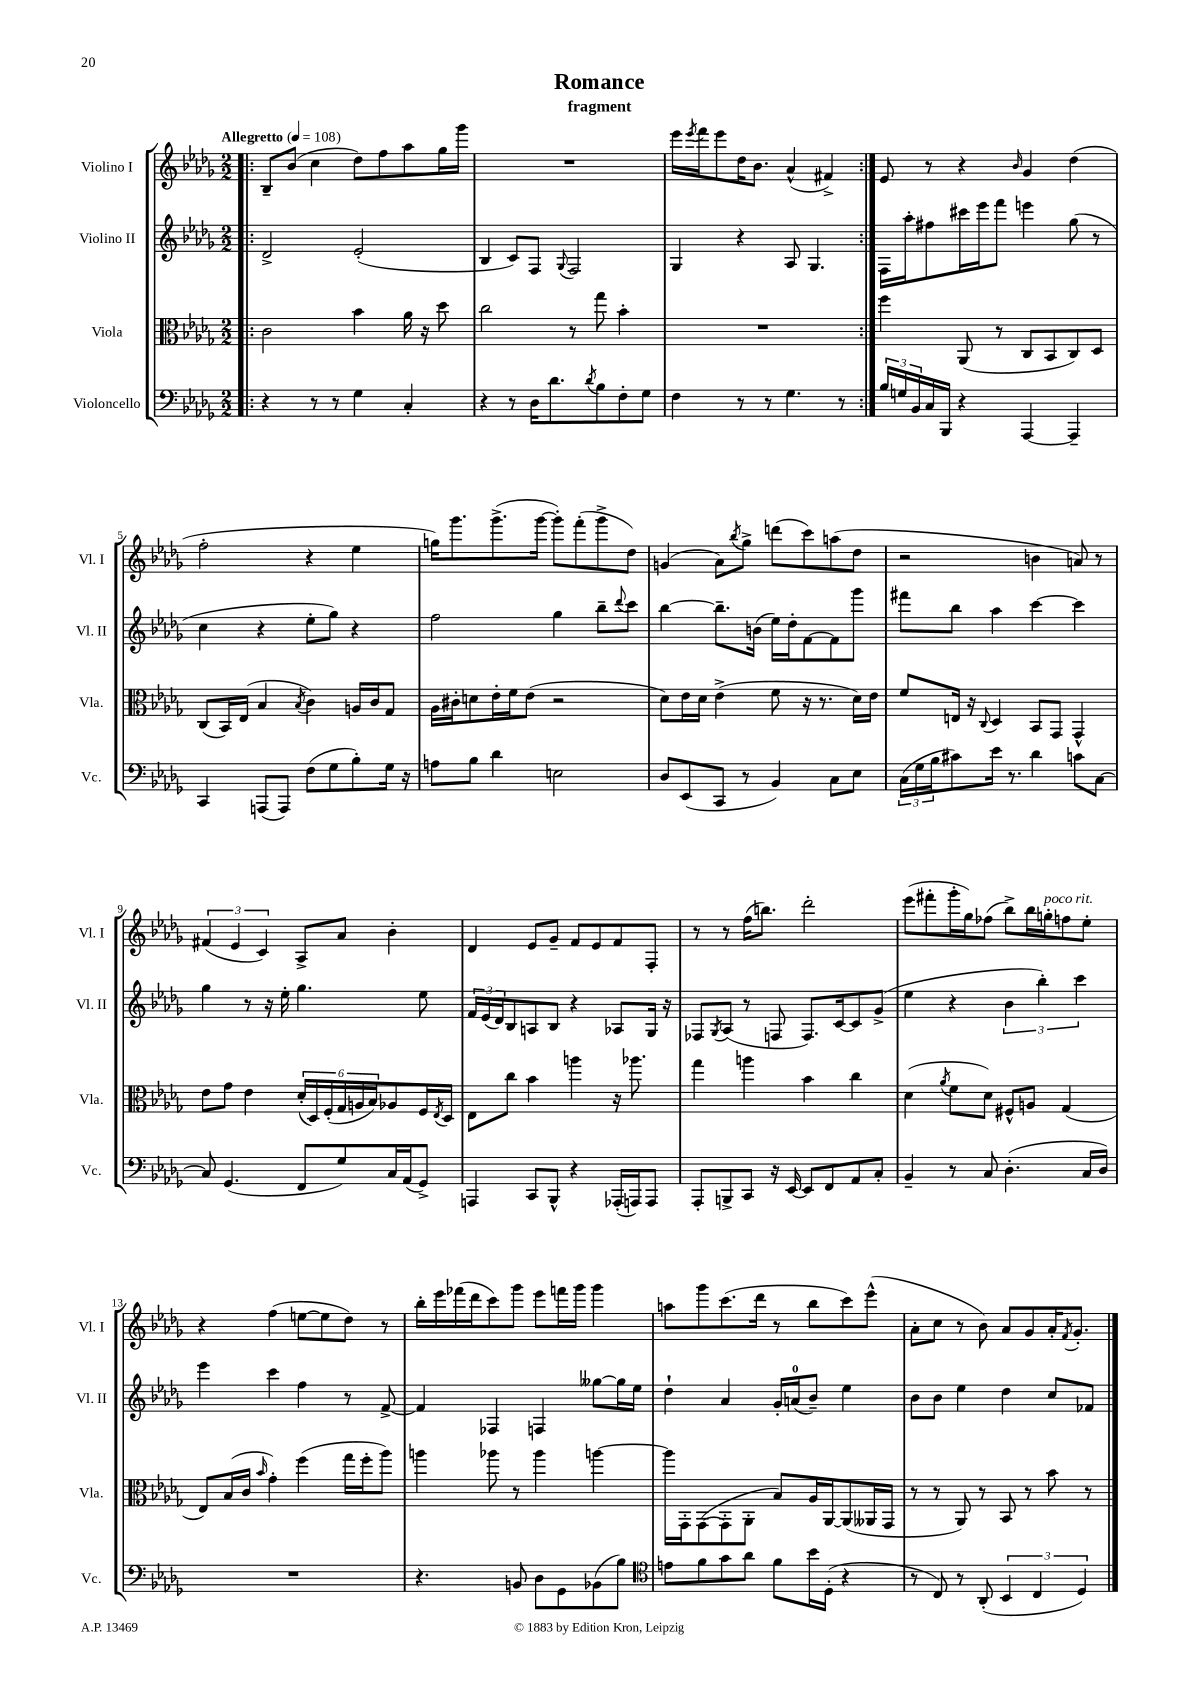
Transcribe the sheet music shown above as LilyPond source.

\header { title = "Romance" subtitle = "fragment" }
<<
\new StaffGroup <<
\new Staff = "s0" \with { instrumentName = "Violino I" shortInstrumentName = "Vl. I" } {
    \clef treble \key des \major \numericTimeSignature \time 2/2 \tempo "Allegretto" 4 = 108
    \repeat volta 2 { \bar ".|:" bes8-- bes'8( c''4 des''8) f''8 aes''8 ges''16 ges'''16 |
    R1 |
    ees'''16 \acciaccatura { ees'''8 } f'''16 ees'''8 des''16 bes'8. aes'4-^( fis'4->) | }
    ees'8 r8 r4 \grace { bes'16 } ges'4 des''4( |
    f''2-. r4 ees''4 |
    g''16) ges'''8. ges'''8.->( ges'''16~ ges'''8-.) f'''8-.( ges'''8-> des''8) |
    g'4( aes'8) \acciaccatura { bes''8 } ges''8-> d'''8( c'''8) a''8( des''8 |
    r2 b'4 a'8) r8 |
    \tuplet 3/2 { fis'4( ees'4 c'4) } aes8-> aes'8 bes'4-. |
    des'4 ees'8 ges'8-- f'8 ees'8 f'8 f8-. |
    r8 r8 f''16( b''8.) des'''2-. |
    ees'''8( fis'''8-. ges'''16-. ges''16) fes''8( bes''8->) bes''16 g''16-.^\markup { \italic "poco rit." } f''8 ees''8-. |
    r4 f''4( e''8~ e''8 des''8) r8 |
    bes''16-. ees'''16 fes'''16( des'''16 c'''8) ges'''8 ees'''8 f'''16 ges'''16 ges'''4 |
    a''8 ges'''8 c'''8.( des'''16 r8 bes''8 c'''8) ees'''8-^( |
    aes'8-. c''8 r8 bes'8) aes'8 ges'8 aes'16-. \acciaccatura { f'8 } ges'8.-. \bar "|." |
}
\new Staff = "s1" \with { instrumentName = "Violino II" shortInstrumentName = "Vl. II" } {
    \clef treble \key des \major \numericTimeSignature \time 2/2
    \repeat volta 2 { \bar ".|:" des'2-> ees'2-.( |
    bes4 c'8) f8 \appoggiatura { ges8 } f2 |
    ges4 r4 aes8 ges4. | }
    f16 aes''16-. fis''8 cis'''16 ees'''16 f'''8 e'''4 ges''8( r8 |
    c''4 r4 ees''8-. ges''8) r4 |
    f''2 ges''4 bes''8-- \appoggiatura { des'''8 } c'''8 |
    bes''4~ bes''8.-- b'16( ees''16) des''16-. f'8~ f'8 ges'''8 |
    fis'''8 bes''8 aes''4 c'''4~ c'''4 |
    ges''4 r8 r16 ees''16-. ges''4. ees''8 |
    \tuplet 3/2 { f'16 ees'16( des'16) } bes8 a8 bes8 r4 aes8 ges16 r16 |
    fes8 \acciaccatura { ges8 } aes8( r8 f8 f8.) c'16~ c'8 ges'8->( |
    ees''4 r4 \tuplet 3/2 { bes'4 bes''4-.) c'''4 } |
    ees'''4 c'''4 f''4 r8 f'8~-> |
    f'4 fes4 f4 geses''8~ geses''16 ees''16 |
    des''4-! aes'4 ges'16-. a'16-0( bes'8--) ees''4 |
    bes'8 bes'8 ees''4 des''4 c''8 fes'8 \bar "|." |
}
\new Staff = "s2" \with { instrumentName = "Viola" shortInstrumentName = "Vla." } {
    \clef alto \key des \major \numericTimeSignature \time 2/2
    \repeat volta 2 { \bar ".|:" c'2 bes'4 aes'16 r16 des''8 |
    c''2 r8 ges''8 bes'4-. |
    R1 | }
    f''4 aes,8( r8 c8 bes,8 c8) des8 |
    c8( bes,16) ees16( bes4 \acciaccatura { bes8 } c'4) a16 c'16 ges8 |
    aes16 cis'16-. d'8 ees'16-. f'16 ees'8( r2 |
    des'8) ees'16 des'16 ees'4->( f'8 r16 r8. des'16) ees'16 |
    f'8 e16 r16 \appoggiatura { c8 } des4 bes,8 ges,8 ges,4-^ |
    ees'8 ges'8 ees'4 \tuplet 6/4 { des'16-.( des16) f16-.( ges16 a16 bes16) } aes8 f16 \acciaccatura { ees8 } des16 |
    ees8 c''8 bes'4 a''4 r16 aes''8. |
    ges''4 a''4 bes'4 c''4 |
    des'4( \acciaccatura { aes'8 } f'8 des'8) fis8-^ a8 ges4( |
    ees8) bes16( c'16 \grace { bes'16 } ges'4-.) f''4( ges''16 f''16-. aes''8) |
    a''4 aes''8 r8 aes''4 a''4~ |
    a''16 ges,16-. ges,8~( ges,8-. aes,8-. bes8) aes16 aes,16~ aes,8( aeses,16 ges,16 |
    r8 r8 aes,8) r8 bes,8 r8 bes'8 r8 \bar "|." |
}
\new Staff = "s3" \with { instrumentName = "Violoncello" shortInstrumentName = "Vc." } {
    \clef bass \key des \major \numericTimeSignature \time 2/2
    \repeat volta 2 { \bar ".|:" r4 r8 r8 ges4 c4-. |
    r4 r8 des16 des'8. \acciaccatura { des'8 } bes8 f8-. ges8 |
    f4 r8 r8 ges4. r8 | }
    \tuplet 3/2 { bes16 g16 bes,16 } c16 bes,,16 r4 aes,,4~ aes,,4-- |
    c,4 a,,8( a,,8) f8( ges8 bes8-.) ges16 r16 |
    a8 bes8 des'4 e2 |
    des8 ees,8( c,8 r8 bes,4) c8 ees8 |
    \tuplet 3/2 { c16( ges16 bes16 } cis'8) ees'16 r8. des'4 c'8 c8~ |
    c8 ges,4.( f,8 ges8) c16 aes,16( ges,8->) |
    a,,4 c,8 bes,,8-^ r4 aes,,16-.( a,,16) a,,8 |
    aes,,8-. b,,8-> c,8 r16 ees,16~ ees,8 f,8 aes,8 c8-. |
    bes,4-- r8 c8 des4.-.( c16 des16) |
    R1 |
    r4. b,8 des8 ges,8 bes,8( bes8) |
    \clef tenor e'8 f'8 ges'8 aes'8 f'8 bes'16 des16-.( r4 |
    r8 c8) r8 aes,8-.( \tuplet 3/2 { bes,4 c4 des4) } \bar "|." |
}
>>
>>
